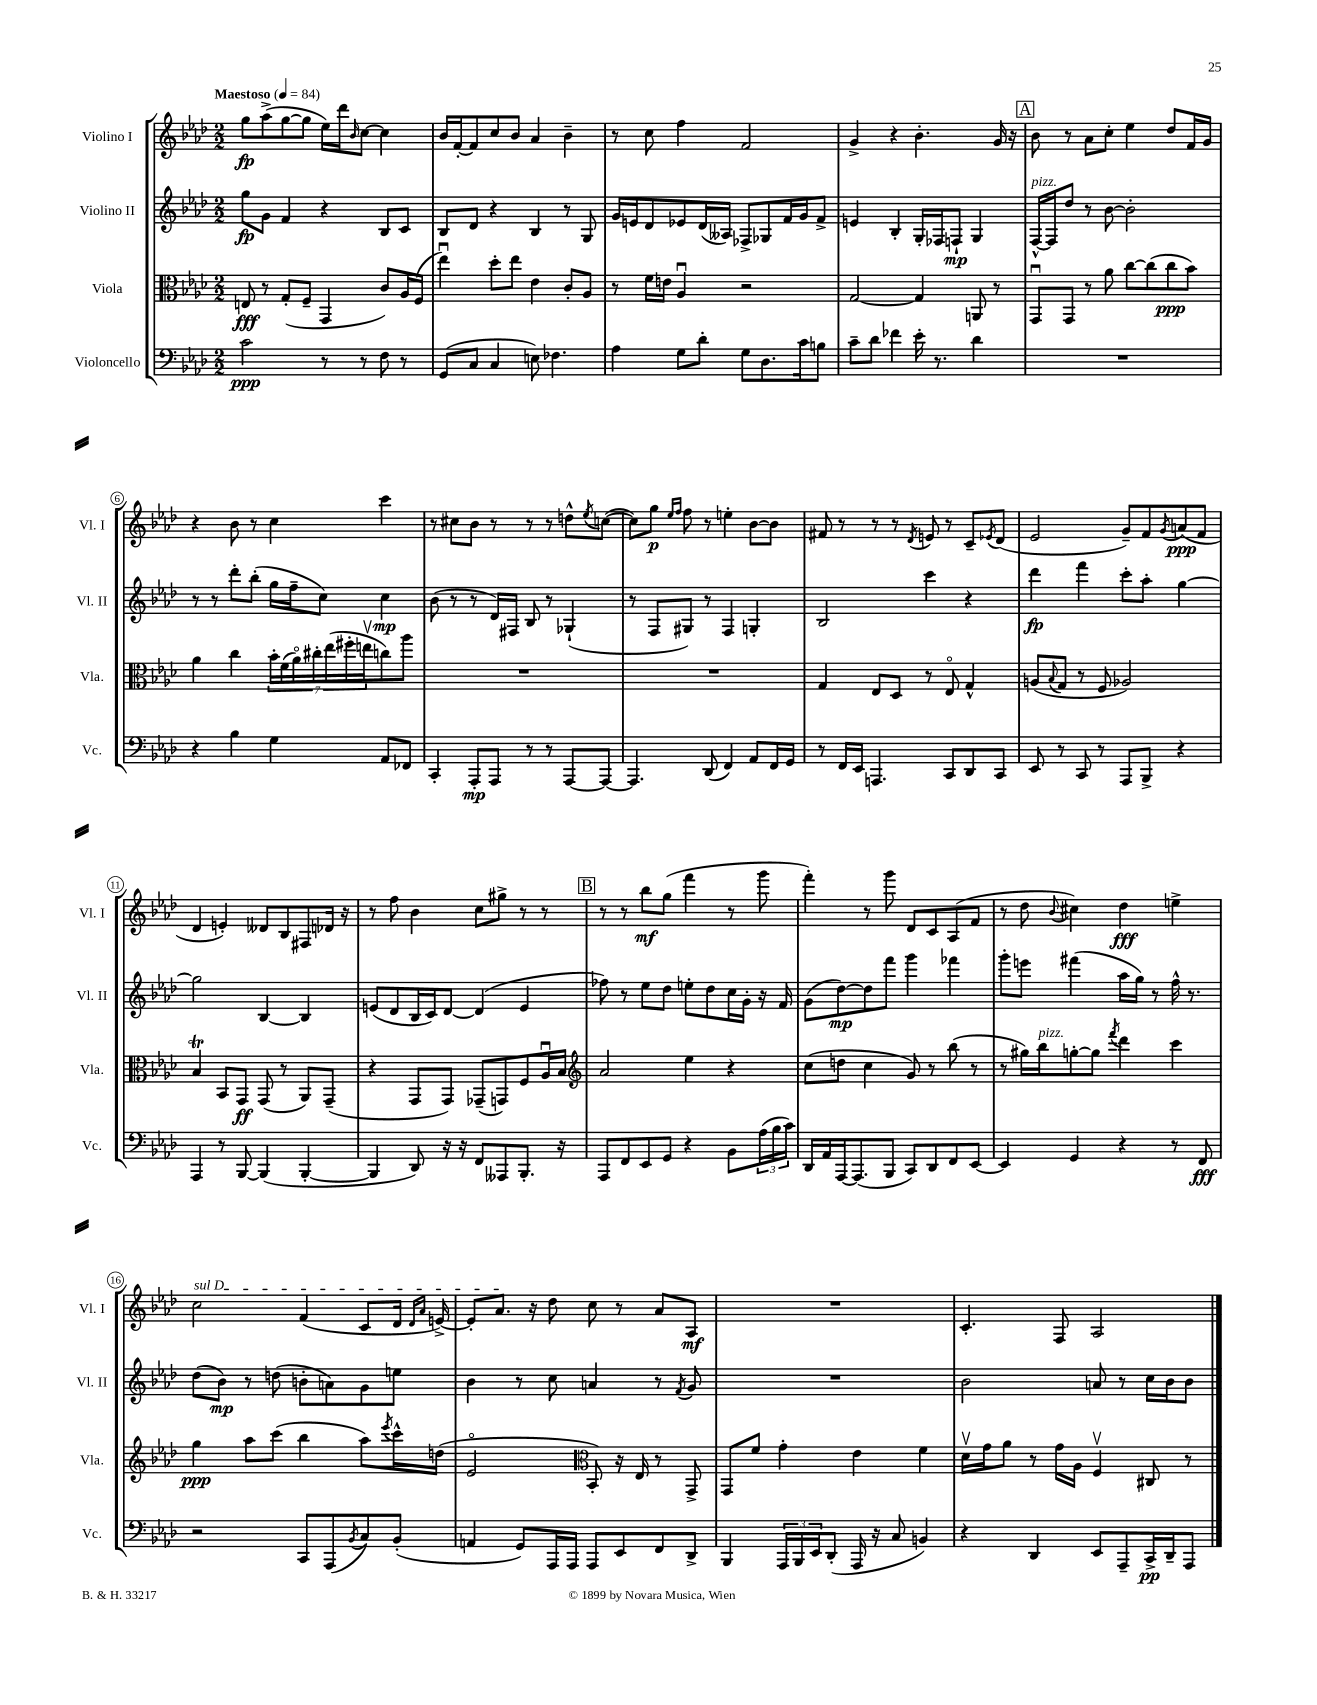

**kern	**dynam	**kern	**dynam	**kern	**dynam	**kern	**dynam
*part4	*part4	*part3	*part3	*part2	*part2	*part1	*part1
*staff4	*staff4	*staff3	*staff3	*staff2	*staff2	*staff1	*staff1
*I"Violoncello	*	*I"Viola	*	*I"Violino II	*	*I"Violino I	*
*I'Vc.	*	*I'Vla.	*	*I'Vl. II	*	*I'Vl. I	*
*clefF4	*	*clefC3	*	*clefG2	*	*clefG2	*
*k[b-e-a-d-]	*	*k[b-e-a-d-]	*	*k[b-e-a-d-]	*	*k[b-e-a-d-]	*
*M2/2	*	*M2/2	*	*M2/2	*	*M2/2	*
*MM84	*	*MM84	*	*MM84	*	*MM84	*
=1	=1	=1	=1	=1	=1	=1	=1
!	!	!	!	!	!	!LO:TX:a:B:t=Maestoso	!
2c\	ppp	8En/	fff	8gg\L	fp	8gg\L	fp
.	.	8r	.	8g\J	.	(8aa-^\	.
.	.	(8G'/L	.	4f/	.	[8gg\	.
.	.	8F~/J	.	.	.	8gg\J]	.
8r	.	4GG/	.	4r	.	16ee-\LL)	.
.	.	.	.	.	.	16ddd-\J	.
.	.	.	.	.	.	16qqb-/	.
8r	.	.	.	.	.	[8cc\J	.
8F\	.	8c/L)	.	8B-/L	.	4cc\]	.
8r	.	16A-/L	.	8c/J	.	.	.
.	.	(16F/JJ	.	.	.	.	.
=2	=2	=2	=2	=2	=2	=2	=2
(8GG/L	.	4ee-u\)	.	8B-/L	.	16b-/LL	.
.	.	.	.	.	.	[16f'/J	.
8C/J	.	.	.	8d-/J	.	8f/]	.
4C/	.	8dd-'\L	.	4r	.	8cc/	.
.	.	8ee-\J	.	.	.	8b-/J	.
8En\)	.	4e-\	.	4B-/	.	4a-/	.
4.F-X\	.	.	.	.	.	.	.
.	.	8c'/L	.	8r	.	4b-~\	.
.	.	8A-/J	.	8G/	.	.	.
=3	=3	=3	=3	=3	=3	=3	=3
4A-\	.	8r	.	16g/LL	.	8r	.
.	.	.	.	16en/J	.	.	.
.	.	16f\LL	.	8d-/	.	8cc\	.
.	.	16en\JJ	.	.	.	.	.
8G\L	.	4A-u/	.	8e-X/	.	4ff\	.
8d-'\J	.	.	.	(16d-/L	.	.	.
.	.	.	.	16A--X/JJ)	.	.	.
8G\L	.	2r	.	8F-X^/L	.	2f/	.
8.D-\	.	.	.	8G-X/	.	.	.
.	.	.	.	16f/L	.	.	.
16c\k	.	.	.	16g/J	.	.	.
8Bn\J	.	.	.	8f^/J	.	.	.
=4	=4	=4	=4	=4	=4	=4	=4
8c~\L	.	[2G/	.	4en/	.	4g^/	.
8d-\J	.	.	.	.	.	.	.
4f-X\	.	.	.	4B-'/	.	4r	.
16e-'\	.	4G/]	.	16G'/LL	.	4.b-'\	.
8.r	.	.	.	16F-X/J	.	.	.
.	.	.	.	8Fn`/J	mp	.	.
4d-\	.	8AAn/	.	4G/	.	.	.
.	.	8r	.	.	.	16g/	.
.	.	.	.	.	.	16r	.
!!LO:REH:place=s1:t=A
=5	=5	=5	=5	=5	=5	=5	=5
!	!	!	!	!LO:TX:a:i:t=pizz.	!	!	!
1r	.	8GGu/L	.	[16F^^/LL	.	8b-\	.
.	.	.	.	16F/J]	.	.	.
.	.	8GG/J	.	8dd-/J	.	8r	.
.	.	8r	.	8r	.	8a-\L	.
.	.	8a-\	.	[8b-\	.	8cc'\J	.
.	.	[8cc\L	.	2b-'\]	.	4ee-\	.
.	.	(8cc\]	.	.	.	.	.
.	.	8cc\	ppp	.	.	8dd-/L	.
.	.	8b-\J)	.	.	.	16f/L	.
.	.	.	.	.	.	16g/JJ	.
!!LO:LB:g=z
=6	=6	=6	=6	=6	=6	=6	=6
4r	.	4a-\	.	8r	.	4r	.
.	.	.	.	8r	.	.	.
4B-\	.	4cc\	.	8ddd-'\L	.	8b-\	.
.	.	.	.	(8bb-'\J	.	8r	.
4G\	.	28b-'\LL	.	16gg\LL	.	4cc\	.
.	.	(28f\	.	.	.	.	.
.	.	.	.	16ff~\J	.	.	.
.	.	28a-\)	.	.	.	.	.
.	.	28cc#X'\	.	.	.	.	.
.	.	.	.	8cc\J)	.	.	.
.	.	(28ee-\	.	.	.	.	.
.	.	28ff#X'\	.	.	.	.	.
.	.	28eenv\J	.	.	.	.	.
8AA-/L	.	8ccn\)	.	4cc\	mp	4ccc\	.
8FF-X/J	.	8aa-\J	.	.	.	.	.
=7	=7	=7	=7	=7	=7	=7	=7
4CC'/	.	1r	.	(8b-\	.	8r	.
.	.	.	.	8r	.	8cc#X\L	.
8AAA-'/L	mp	.	.	8r	.	8b-\J	.
8AAA-/J	.	.	.	16d-/LL)	.	8r	.
.	.	.	.	16F#X/JJ	.	.	.
8r	.	.	.	8B-/	.	8r	.
8r	.	.	.	8r	.	8r	.
[8AAA-/L	.	.	.	(4G-X`/	.	8ddn^^\L	.
.	.	.	.	.	.	8qee-/	.
8AAA-/J_	.	.	.	.	.	([8ccn\J	.
=8	=8	=8	=8	=8	=8	=8	=8
4.AAA-/]	.	1r	.	8r	.	8cc\L])	.
.	.	.	.	8F/L	.	8gg\J	p
.	.	.	.	.	.	16qqee-/LL	.
.	.	.	.	.	.	16qqff/JJ	.
.	.	.	.	8G#X/J)	.	8ff\	.
(8DD-/	.	.	.	8r	.	8r	.
4FF/)	.	.	.	4F/	.	4een'\	.
8AA-/L	.	.	.	4Gn'/	.	[8b-\L	.
16FF/L	.	.	.	.	.	8b-\J]	.
16GG/JJ	.	.	.	.	.	.	.
=9	=9	=9	=9	=9	=9	=9	=9
8r	.	4G/	.	2B-/	.	8f#X/	.
16FF/LL	.	.	.	.	.	8r	.
16EE-/JJ	.	.	.	.	.	.	.
4.AAAn/	.	8E-/L	.	.	.	8r	.
.	.	8D-/J	.	.	.	8r	.
.	.	.	.	.	.	8qd-/	.
.	.	8r	.	4ccc\	.	8en/	.
8CC/L	.	8E-/	.	.	.	8r	.
8DD-/	.	4G^^/	.	4r	.	8c~/L	.
.	.	.	.	.	.	8qe-X/	.
8CC/J	.	.	.	.	.	(8d-/J	.
=10	=10	=10	=10	=10	=10	=10	=10
8EE-/	.	(8An/L	.	4ddd-\	fp	2e-/	.
.	.	8qqB-/	.	.	.	.	.
8r	.	8G/J	.	.	.	.	.
8CC/	.	8r	.	4fff\	.	.	.
8r	.	8F/	.	.	.	.	.
8AAA-/L	.	2A-X/)	.	8ccc'\L	.	8g~/L)	.
8BBB-^/J	.	.	.	8aa-'\J	.	8f/	.
.	.	.	.	.	.	8qg/	.
4r	.	.	.	[4gg\	.	(8an/	ppp
.	.	.	.	.	.	8f/J	.
!!LO:LB:g=z
=11	=11	=11	=11	=11	=11	=11	=11
4AAA-/	.	4B-T/	.	2gg\]	.	4d-/	.
8r	.	8BB-/L	.	.	.	4en'/)	.
[8BBB-/	.	8GG/J	ff	.	.	.	.
(4BBB-/]	.	(8GG/	.	[4B-/	.	8d--X/L	.
.	.	8r	.	.	.	8B-/	.
[4BBB-'/	.	8AA-/L)	.	4B-/]	.	8F#X/	.
.	.	(8GG~/J	.	.	.	16d-X/Jk	.
.	.	.	.	.	.	16r	.
=12	=12	=12	=12	=12	=12	=12	=12
4BBB-/]	.	4r	.	(8en/L	.	8r	.
.	.	.	.	8d-/	.	8ff\	.
8DD-/)	.	8GG/L	.	16B-/L	.	4b-\	.
.	.	.	.	16c/J)	.	.	.
16r	.	8GG/J)	.	[8d-/J	.	.	.
16r	.	.	.	.	.	.	.
8FF/L	.	(8GG-X~/L	.	(4d-/]	.	8cc\L	.
8AAA--X/	.	8GGn/)	.	.	.	8gg#X^\J	.
8.BBB-'/J	.	8F/	.	4e/	.	8r	.
.	.	16A-u/L	.	.	.	8r	.
16r	.	16B-/JJ	.	.	.	.	.
!!LO:REH:place=s1:t=B
=13	=13	=13	=13	=13	=13	=13	=13
*	*	*clefG2	*	*	*	*	*
8AAA-/L	.	2a-/	.	8ff-X\)	.	8r	.
8FF/	.	.	.	8r	.	8r	.
8EE-/	.	.	.	8ee-\L	.	8bb-\L	mf
8GG/J	.	.	.	8dd-\J	.	(8gg\J	.
4r	.	4ee-\	.	8een'\L	.	4fff\	.
.	.	.	.	8dd-\	.	.	.
8BB-\L	.	4r	.	16cc\L	.	8r	.
.	.	.	.	16g'\JJ	.	.	.
(24A-\L	.	.	.	16r	.	8ggg\	.
24B-\	.	.	.	.	.	.	.
.	.	.	.	16f/	.	.	.
24c\JJ)	.	.	.	.	.	.	.
=14	=14	=14	=14	=14	=14	=14	=14
16DD-/LL	.	(8cc\L	.	(8g\L	.	4fff'\)	.
16AA-/	.	.	.	.	.	.	.
[16AAA-/J	.	8ddn\J	.	[8dd-\)	mp	.	.
(8.AAA-/]	.	.	.	.	.	.	.
.	.	4cc\	.	8dd-\]	.	8r	.
8BBB-/J	.	.	.	8fff\J	.	8ggg\	.
8CC/L)	.	8g/)	.	4ggg\	.	8d-/L	.
8DD-/	.	8r	.	.	.	8c/	.
8FF/	.	(8bb-\	.	4fff-X\	.	(8A-/	.
[8EE-/J	.	8r	.	.	.	8f/J	.
=15	=15	=15	=15	=15	=15	=15	=15
4EE-/]	.	8r	.	8ggg'\L	.	8r	.
.	.	16gg#X\LL)	.	8eeen\J	.	8dd-\	.
!	!	!LO:TX:a:i:t=pizz.	!	!	!	!	!
.	.	16bb-\J	.	.	.	.	.
.	.	.	.	.	.	8qqb-/	.
4GG/	.	[8ggn'\	.	(4fff#X\	.	4cc#X\)	.
.	.	8gg\J]	.	.	.	.	.
.	.	8qfff/	.	.	.	.	.
4r	.	4ddd-\	.	16aa-\LL	.	4dd-\	fff
.	.	.	.	16gg\JJ)	.	.	.
.	.	.	.	8r	.	.	.
8r	.	4ccc\	.	16ff^^\	.	4een^\	.
.	.	.	.	8.r	.	.	.
8FF/	fff	.	.	.	.	.	.
!!LO:LB:g=z
=16	=16	=16	=16	=16	=16	=16	=16
!	!	!	!	!	!	!LO:TX:a:i:t=sul D	!
2r	.	4gg\	ppp	(8dd-\L	.	2cc\	.
.	.	.	.	8b-\J)	mp	.	.
.	.	8aa-\L	.	8r	.	.	.
.	.	(8ccc\J	.	(8ddn\	.	.	.
8CC/L	.	4bb-\	.	8bn'\L	.	(4f/	.
(8AAA-/	.	.	.	8an\)	.	.	.
8qBB-/	.	.	.	.	.	.	.
8C/)	.	8aa-\L)	.	8g\	.	8c/L	.
.	.	8qeee-/	.	.	.	.	.
(8BB-'/J	.	16ccc^^\L	.	8een\J	.	16d-/Jk	.
.	.	.	.	.	.	16qqd-/LL	.
.	.	.	.	.	.	16qqa-/JJ	.
.	.	(16ddn\JJ	.	.	.	[16en^/)	.
=17	=17	=17	=17	=17	=17	=17	=17
4AAn/	.	2e-/	.	4b-\	.	8e'/L]	.
.	.	.	.	.	.	8.a-/J	.
8GG/L)	.	.	.	8r	.	.	.
.	.	.	.	.	.	16r	.
16AAA-/L	.	.	.	8cc\	.	8dd-\	.
16AAA-/JJ	.	.	.	.	.	.	.
*	*	*clefC3	*	*	*	*	*
8AAA-/L	.	8BB-'/)	.	4an/	.	8cc\	.
8EE-/	.	16r	.	.	.	8r	.
.	.	16E-/	.	.	.	.	.
8FF/	.	8r	.	8r	.	8a-/L	.
.	.	.	.	8qf/	.	.	.
8DD-^/J	.	8GG^/	.	8g/	.	8A-/J	mf
=18	=18	=18	=18	=18	=18	=18	=18
4BBB-/	.	8GG/L	.	1r	.	1r	.
.	.	8f/J	.	.	.	.	.
24AAA-/LL	.	4g'\	.	.	.	.	.
24BBB-/	.	.	.	.	.	.	.
24EE-/J	.	.	.	.	.	.	.
(8DD-'/J	.	.	.	.	.	.	.
16AAA-/	.	4e-\	.	.	.	.	.
16r	.	.	.	.	.	.	.
8C/	.	.	.	.	.	.	.
4BBn/)	.	4f\	.	.	.	.	.
=19	=19	=19	=19	=19	=19	=19	=19
4r	.	16d-v\LL	.	2b-\	.	4.c'/	.
.	.	16g\J	.	.	.	.	.
.	.	8a-\J	.	.	.	.	.
4DD-/	.	8r	.	.	.	.	.
.	.	16g\LL	.	.	.	8F/	.
.	.	16A-\JJ	.	.	.	.	.
8EE-/L	.	4Fv/	.	8an/	.	2A-/	.
8AAA-~/	.	.	.	8r	.	.	.
16CC^/L	pp	8C#X/	.	16cc\LL	.	.	.
16DD-~/J	.	.	.	16b-\J	.	.	.
8AAA-/J	.	8r	.	8b-\J	.	.	.
==	==	==	==	==	==	==	==
*-	*-	*-	*-	*-	*-	*-	*-
